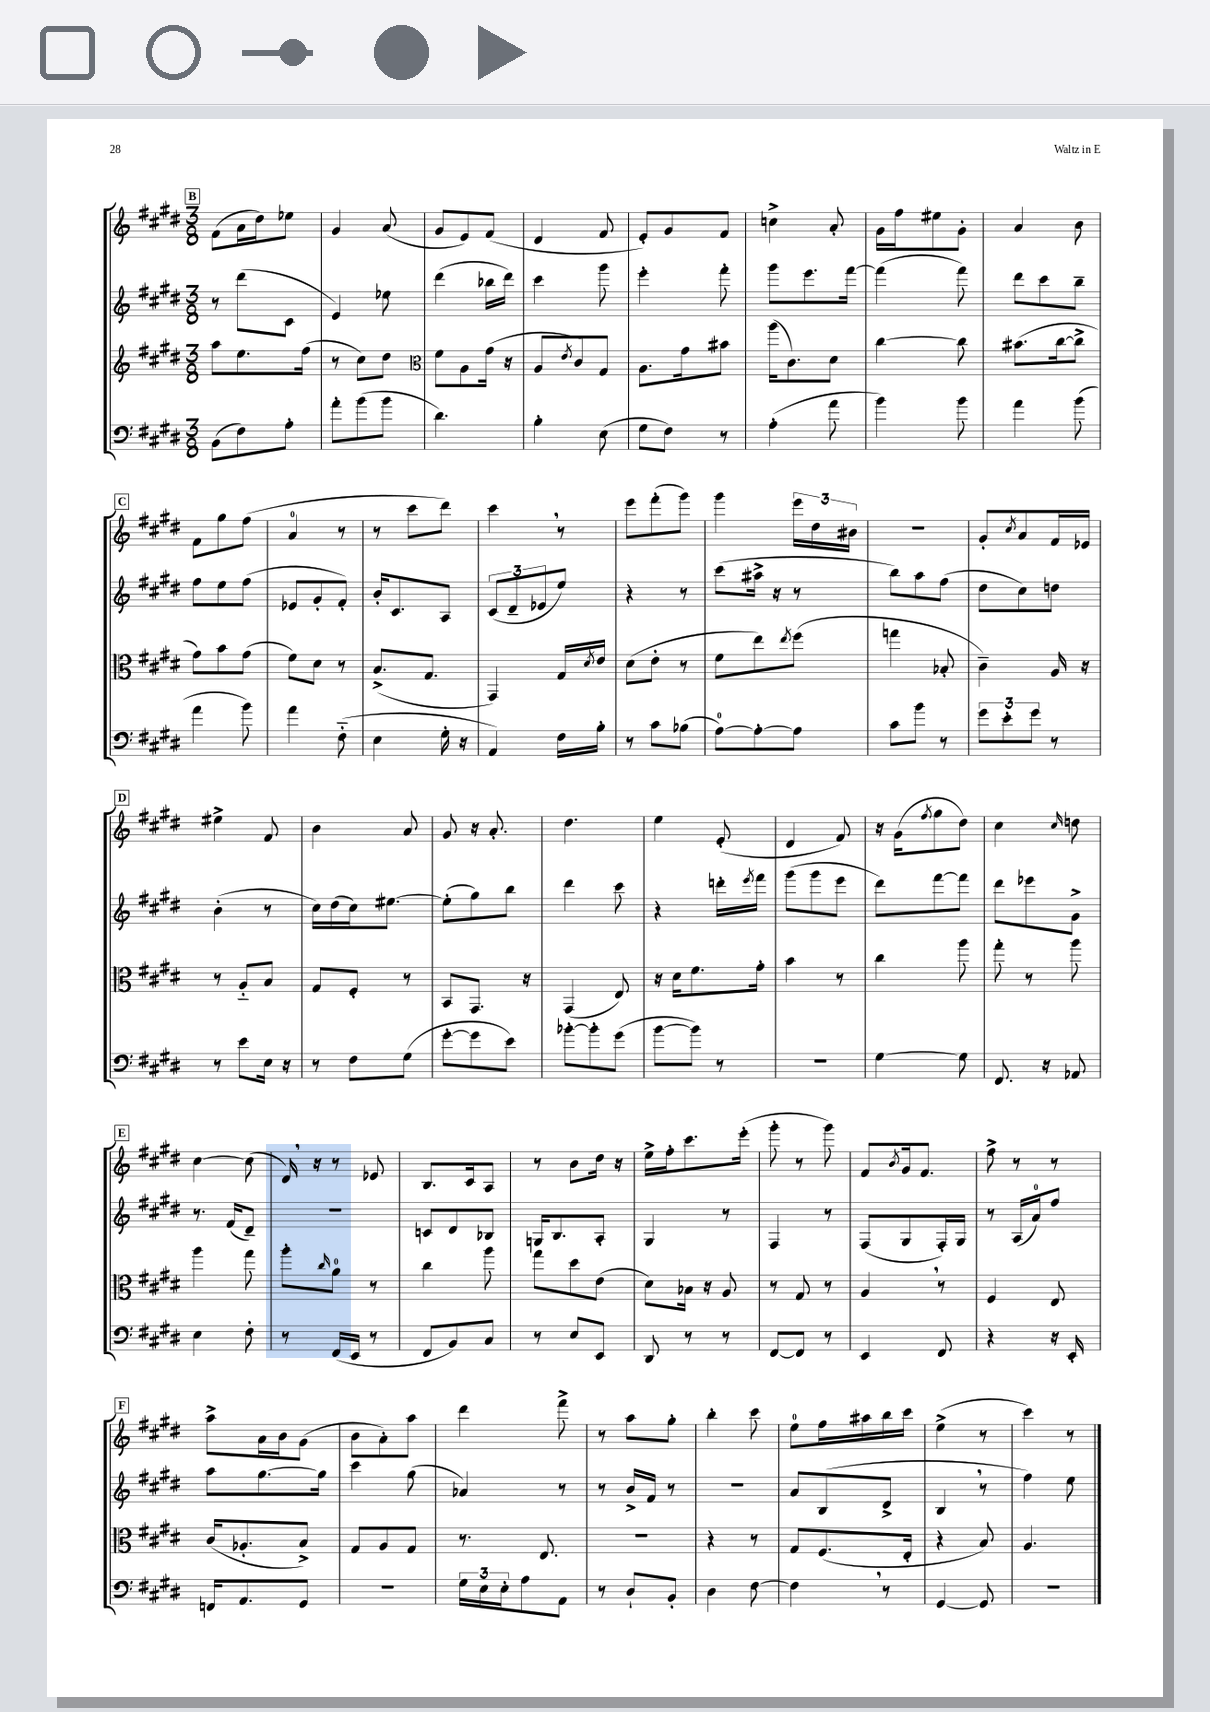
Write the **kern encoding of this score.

**kern	**kern	**kern	**kern
*staff4	*staff3	*staff2	*staff1
*clefF4	*clefG2	*clefG2	*clefG2
*k[f#c#g#d#]	*k[f#c#g#d#]	*k[f#c#g#d#]	*k[f#c#g#d#]
*M3/8	*M3/8	*M3/8	*M3/8
(8BB\L	8aa\L	8r	(8f#\L
8F#\)	8.ee\	(8ddd#\L	16a\L
.	.	.	16dd#\J)
8A'\J	.	8c#\J	8ee-\J
.	(16ff#\Jk	.	.
=	=	=	=
8a'\L	8r	4e/)	4g#/
(8b\	8cc#\L)	.	.
8b\J	8dd#\J	8ee-\	(8a/
=	=	=	=
*	*clefC3	*	*
4.d#\)	8f#\L	(4ddd#\	8g#/L
.	8A\	.	8e/)
.	(16g#\Jk	16bb-\LL	(8f#/J
.	16r	16ddd#\JJ)	.
=	=	=	=
4B'\	8A/L	4ccc#\	4d#/
.	8qe/	.	.
.	8c#/)	.	.
(8E\	8G#/J	8ggg#\	8f#/
=	=	=	=
8G#\L	8.A\L	4eee'\	8e'/L)
8F#\J)	.	.	8g#/
.	16g#\k	.	.
8r	8b#\J	8fff#'\	8f#/J
=	=	=	=
(4A'\	(16aa\LK	8ggg#\L	4cc^\
.	8.c#\)	.	.
.	.	8.eee\	.
8a\	8d#\J	.	8a'/
.	.	[16fff#\Jk	.
=	=	=	=
4b\)	[4cc#\	(4fff#\]	16g#\LL
.	.	.	16ff#\J
.	.	.	8ee#\
8b\	8cc#\]	8fff#\)	8g#'\J
=	=	=	=
4a\	(8.b#\L	8ddd#\L	4a/
.	.	8ccc#\	.
.	[16cc#\k	.	.
(8b\	8cc#^\]J	8bb~\J	8b\
=	=	=	=
4a\	8g#\L)	8ff#\L	8f#\L
.	8b\	8ee\	8gg#\
8b\)	(8g#\J	(8ff#\J	(8ff#\J
=	=	=	=
4a\	8f#\L)	8e-/L	4a/
.	8d#\J	8g#'/	.
(8F#'~\	8r	8f#'/J)	8r
=	=	=	=
4E\	(8.B^/L	16b'/LK	8r
.	.	8.c#/	.
.	.	.	8ccc#\L
.	8.G#/J	.	.
16G#'\	.	8A/J	8ddd#\J)
16r	.	.	.
=	=	=	=
4AA/)	4GG#/)	(12c#/L	4ccc#\
.	.	12d#~/	.
.	.	12e-/	.
16F#\LL	16G#/LL	8ee/J)	8r
.	8qd#/	.	.
16B'\JJ	16e/JJ	.	.
=	=	=	=
8r	(8d#\L	4r	8eee\L
8c#\L	8e'\J	.	(8fff#'\
(8B-\J	8r	8r	8ggg#\J)
=	=	=	=
[8A\L)	8f#\L	(8ccc#\L	4ggg#\
8A'\_	8ee\)	16aa#^\Jk	.
.	.	16r	.
.	8qee/	.	.
8A\]J	(8ff#\J	8r	24eee\LL
.	.	.	24dd#\
.	.	.	24b#\JJ
=	=	=	=
8c#\L	4gg\	8bb\L)	4.r
8b\J	.	8aa\	.
8r	8B-'/	(8ff#\J	.
=	=	=	=
12g#\L	4c#~\)	8dd#\L	8g#'/L
12e'\	.	.	.
.	.	.	8qcc#/
.	.	8cc#\)	8a/
12g#\J	.	.	.
8r	16A/	8dd\J	16f#/L
.	16r	.	16e-/JJ
=	=	=	=
8r	8r	(4b'\	4ee#^\
8e\L	8A'~/L	.	.
16E\Jk	8B/J	8r	8f#/
16r	.	.	.
=	=	=	=
8r	8G#/L	16cc#\LL)	4b\
.	.	(16dd#\	.
8F#\L	8F#'/J	16cc#\J)	.
.	.	[8.ee#\J	.
(8G#\J	8r	.	8a/
=	=	=	=
[8g#'\L	8BB/L	(8ee#'\]L	8g#/
8g#\]	8.GG#/J	8gg#\)	16r
.	.	.	8.a'/
8e\J)	.	8bb\J	.
.	16r	.	.
=	=	=	=
[8b-'\L	(4GG#/	4ddd#\	4.dd#\
8b-'\]	.	.	.
(8g#\J	8E/)	8ccc#\	.
=	=	=	=
[8b\L	16r	4r	4ee\
.	16d#\LK	.	.
8b\]J)	8.f#\	.	.
8r	.	16ddd'\LL	(8e'/
.	.	8qeee/	.
.	16g#'\Jk	16fff#\JJ	.
=	=	=	=
4.r	4b\	(8ggg#\L	4d#/
.	.	8ggg#\	.
.	8r	8eee\J	8f#/)
=	=	=	=
[4G#\	4cc#\	8ddd#\L)	16r
.	.	.	(16g#\LK
.	.	.	8qff#/
.	.	[8fff#\	8gg#\
8G#\]	8aa\	8fff#\]J	8dd#\J)
=	=	=	=
8.FF#/	8gg#'\	8ddd#\L	4cc#\
.	8r	8eee-\	.
16r	.	.	.
.	.	.	16qqcc#/
8AA-/	8aa\	8g#^\J	8dd\
=	=	=	=
4E\	4aa\	8.r	[4cc#\
.	.	(16f#/LK	.
8F#'\	8gg#\	8d#~/J)	(8cc#\]
=	=	=	=
8r	8aa'\L	4.r	16d#/)
.	.	.	16r
.	16qqcc#/	.	.
(16FF#/LL	8a\J	.	8r
16EE/JJ	.	.	.
8r	8r	.	8e-/
=	=	=	=
8FF#/L	4cc#\	8c/L	8.B/L
8BB/)	.	8d#/	.
.	.	.	16c#/k
8C#/J	8aa\	8B-/J	8A/J
=	=	=	=
8r	8gg#\L	16G/LK	8r
.	.	8.B/	.
8E/L	8dd#\	.	8b\L
8EE/J	(8e\J	8A'/J	16dd#\Jk
.	.	.	16r
=	=	=	=
8DD#/	8d#\L)	4G#/	16ee^\LL
.	.	.	16ff#'\J
8r	16B-\Jk	.	8.ccc#\
.	16r	.	.
8r	8A/	8r	.
.	.	.	(16eee'\Jk
=	=	=	=
[8FF#/L	8r	4F#/	8ggg#'\
8FF#/]J	8G#/	.	8r
8r	8r	8r	8ggg#\)
=	=	=	=
4EE/	4A/	(8F#/L	8f#/L
.	.	.	8qb/
.	.	8G#/	16g#/k
.	.	.	8.f#/J
8FF#/	8r	16F#'/L)	.
.	.	16G#/JJ	.
=	=	=	=
4r	4F#/	8r	8ff#^\
.	.	(16A/LL	8r
.	.	16a/J)	.
16r	8E/	8ff#/J	8r
16EE'/	.	.	.
=	=	=	=
16FF/LK	(16c#/LK	8aa\L	8aa^\L
8.AA/	8.A-'/	.	.
.	.	[8.gg#\	16a\L
.	.	.	16b\J
8GG#/J	8B^/J)	.	(8g#\J
.	.	16gg#\]Jk	.
=	=	=	=
4.r	8G#/L	4ccc#\	8b\L
.	8A/	.	8a'\)
.	8G#/J	(8gg#\	8aa\J
=	=	=	=
24G#\LL	8.r	4a-/)	4ddd#\
24E\	.	.	.
24E'\J	.	.	.
8A\	.	.	.
.	8.E/	.	.
8AA\J	.	8r	8fff#^\
=	=	=	=
8r	4.r	8r	8r
8D#`/L	.	16b^/LL	8aa\L
.	.	16f#/JJ	.
8BB'/J	.	8r	8gg#'\J
=	=	=	=
4D#\	4r	4.r	4bb'\
[8F#\	8r	.	8ccc#\
=	=	=	=
4F#\]	8G#/L	8a/L	8ee\L
.	(8.F#/	(8B/	16ff#\L
.	.	.	16aa#\
8r	.	8d#^/J	16bb\
.	16E'/Jk	.	16ccc#\JJ
=	=	=	=
[4GG#/	4r	4B/	(4ee^\
8GG#/]	8B/)	8r	8r
=	=	=	=
4.r	4.A/	4ff#\)	4ccc#\)
.	.	8ee\	8r
==	==	==	==
*-	*-	*-	*-
